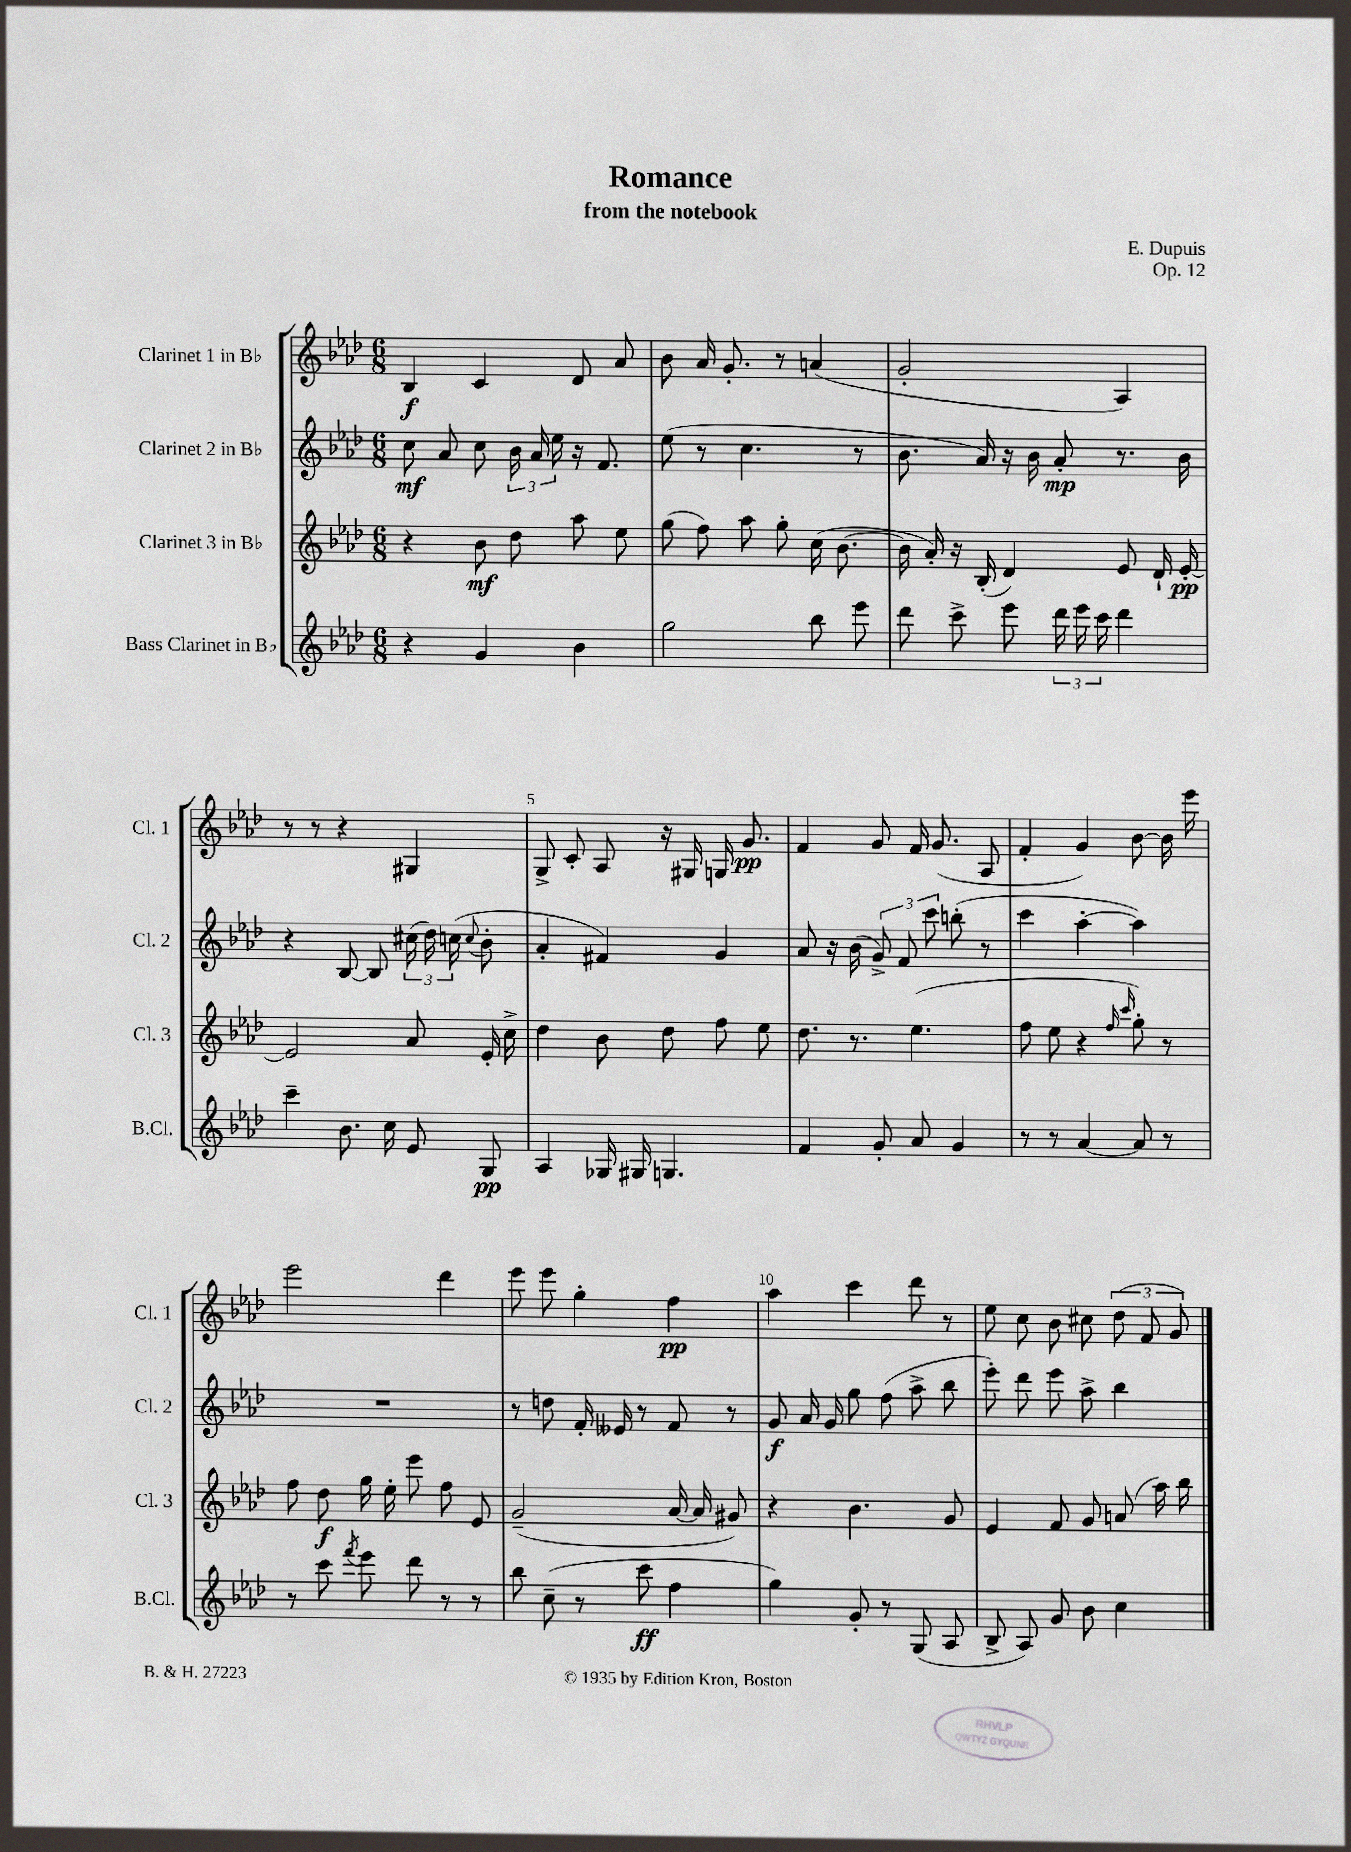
\header { title = "Romance" composer = "E. Dupuis" subtitle = "from the notebook" opus = "Op. 12" }
<<
\new StaffGroup <<
\new Staff = "s0" \with { instrumentName = "Clarinet 1 in Bb" shortInstrumentName = "Cl. 1" } {
    \clef treble \key aes \major \numericTimeSignature \time 6/8
    \autoBeamOff bes4\f c'4 des'8 aes'8 |
    bes'8 aes'16 g'8.-. r8 a'4( |
    g'2-. aes4) |
    r8 r8 r4 gis4 |
    g8-> c'8-. aes8 r16 gis16 g16 g'8.\pp |
    f'4 g'8 f'16 g'8.( aes8 |
    f'4-. g'4) bes'8~ bes'16 ees'''16 |
    ees'''2 des'''4 |
    ees'''8 ees'''8 g''4-. f''4\pp |
    aes''4 c'''4 des'''8 r8 |
    ees''8 c''8 bes'8 cis''8 \tuplet 3/2 { des''8( f'8 g'8) } \bar "|." |
}
\new Staff = "s1" \with { instrumentName = "Clarinet 2 in Bb" shortInstrumentName = "Cl. 2" } {
    \clef treble \key aes \major \numericTimeSignature \time 6/8
    \autoBeamOff c''8\mf aes'8 c''8 \tuplet 3/2 { bes'16 aes'16 ees''16 } r16 f'8. |
    ees''8( r8 c''4. r8 |
    bes'8. aes'16) r16 bes'16 aes'8-.\mp r8. bes'16 |
    r4 bes8~ bes8 \tuplet 3/2 { cis''16( des''16) c''16( } \appoggiatura { c''8 } bes'8-. |
    aes'4-. fis'4) g'4 |
    aes'8 r16 bes'16( \tuplet 3/2 { g'8->) f'8 c'''8 } b''8-.( r8 |
    c'''4 aes''4~-. aes''4) |
    R2. |
    r8 d''8 f'16-. eeses'16 r8 f'8 r8 |
    g'8\f aes'16 g'16 g''8 f''8( aes''8-> bes''8 |
    ees'''8-.) des'''8 ees'''8 aes''8-> bes''4 \bar "|." |
}
\new Staff = "s2" \with { instrumentName = "Clarinet 3 in Bb" shortInstrumentName = "Cl. 3" } {
    \clef treble \key aes \major \numericTimeSignature \time 6/8
    \autoBeamOff r4 bes'8\mf des''8 aes''8 ees''8 |
    g''8( f''8) aes''8 g''8-. c''16( bes'8.~ |
    bes'16 aes'16-.) r16 bes16-.( des'4) ees'8 des'16-! ees'16~-.\pp |
    ees'2 aes'8 ees'16-. c''16-> |
    des''4 bes'8 des''8 f''8 ees''8 |
    des''8. r8. ees''4.( |
    f''8 ees''8 r4 \grace { f''16 c'''16 } g''8-.) r8 |
    f''8 des''8\f g''16 ees''16-. ees'''8 f''8 ees'8 |
    g'2--( aes'16~ aes'16 gis'8) |
    r4 bes'4. g'8 |
    ees'4 f'8 g'8 a'8( aes''16) bes''16 \bar "|." |
}
\new Staff = "s3" \with { instrumentName = "Bass Clarinet in Bb" shortInstrumentName = "B.Cl." } {
    \clef treble \key aes \major \numericTimeSignature \time 6/8
    \autoBeamOff r4 g'4 bes'4 |
    g''2 bes''8 ees'''8 |
    des'''8 c'''8-> ees'''8 \tuplet 3/2 { des'''16 ees'''16 c'''16 } des'''4 |
    c'''4-- bes'8. c''16 ees'8 g8\pp |
    aes4 ges16 gis16 g4. |
    f'4 g'8-. aes'8 g'4 |
    r8 r8 aes'4~ aes'8 r8 |
    r8 c'''8 \acciaccatura { f'''8 } ees'''8 des'''8 r8 r8 |
    bes''8 c''8--( r8 c'''8\ff f''4 |
    g''4) g'8-. r8 g8( aes8 |
    bes8-> aes8) g'8 bes'8 c''4 \bar "|." |
}
>>
>>
\layout { \context { \Score \override BarNumber.break-visibility = ##(#f #t #t) barNumberVisibility = #(every-nth-bar-number-visible 5) } }
